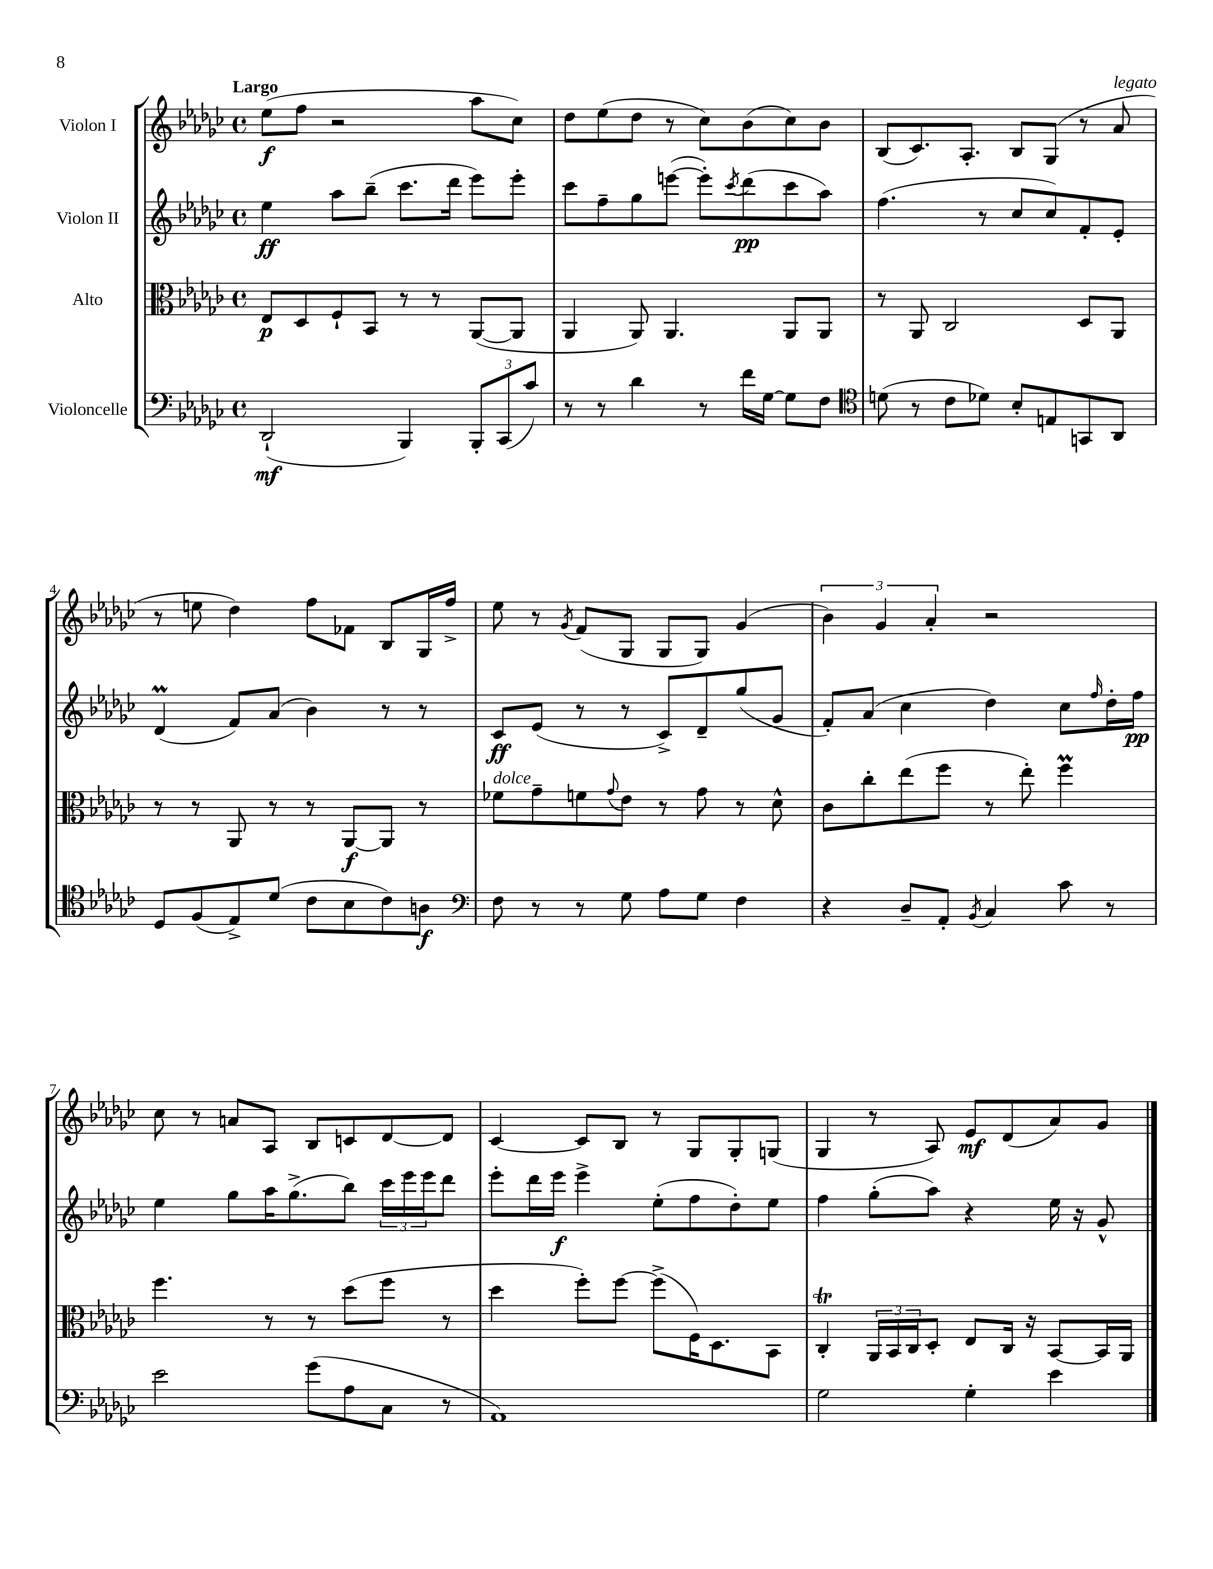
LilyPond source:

<<
\new StaffGroup <<
\new Staff = "s0" \with { instrumentName = "Violon I" } {
    \clef treble \key ges \major \defaultTimeSignature \time 4/4 \tempo "Largo"
    ees''8\f( f''8 r2 aes''8 ces''8) |
    des''8 ees''8( des''8 r8 ces''8) bes'8( ces''8) bes'8 |
    bes8( ces'8.) aes8.-. bes8 ges8( r8 aes'8^\markup { \italic "legato" } |
    r8 e''8 des''4) f''8 fes'8 bes8 ges16 f''16-> |
    ees''8 r8 \acciaccatura { ges'8 } f'8( ges8 ges8 ges8) ges'4( |
    \tuplet 3/2 { bes'4) ges'4 aes'4-. } r2 |
    ces''8 r8 a'8 aes8 bes8 c'8 des'8~ des'8 |
    ces'4~ ces'8 bes8 r8 ges8 ges8-. g8( |
    ges4 r8 aes8) ees'8\mf des'8( aes'8) ges'8 \bar "|." |
}
\new Staff = "s1" \with { instrumentName = "Violon II" } {
    \clef treble \key ges \major \defaultTimeSignature \time 4/4
    ees''4\ff aes''8 bes''8--( ces'''8. des'''16 ees'''8) ees'''8-. |
    ces'''8 f''8-- ges''8 e'''8~( e'''8-.) \acciaccatura { ces'''8 } des'''8\pp( ces'''8 aes''8) |
    f''4.( r8 ces''8 ces''8) f'8-. ees'8-. |
    des'4\prall( f'8) aes'8( bes'4) r8 r8 |
    ces'8\ff ees'8( r8 r8 ces'8->) des'8-- ges''8( ges'8 |
    f'8-.) aes'8( ces''4 des''4) ces''8 \grace { f''16 } des''16-. f''16\pp |
    ees''4 ges''8 aes''16 ges''8.->( bes''8) \tuplet 3/2 { ces'''16 ees'''16 ees'''16 } des'''8 |
    ees'''8-. des'''16 ees'''16\f ees'''4-> ees''8-.( f''8 des''8-.) ees''8 |
    f''4 ges''8-.( aes''8) r4 ees''16 r16 ges'8-^ \bar "|." |
}
\new Staff = "s2" \with { instrumentName = "Alto" } {
    \clef alto \key ges \major \defaultTimeSignature \time 4/4
    ees8\p des8 f8-! bes,8 r8 r8 aes,8~( aes,8 |
    aes,4 aes,8) aes,4. aes,8 aes,8 |
    r8 aes,8 ces2 des8 aes,8 |
    r8 r8 aes,8 r8 r8 aes,8~\f aes,8 r8 |
    fes'8^\markup { \italic "dolce" } ges'8-- f'8 \appoggiatura { ges'8 } ees'8 r8 ges'8 r8 des'8-^ |
    ces'8 ces''8-. ees''8( f''8 r8 ees''8-.) f''4\prall |
    f''4. r8 r8 des''8( f''8 r8 |
    des''4 f''8-.) f''8~ f''8->( f16) des8. bes,8 |
    ces4-.\trill \tuplet 3/2 { aes,16 bes,16 ces16 } des8-. ees8 ces16 r16 bes,8~ bes,16 aes,16 \bar "|." |
}
\new Staff = "s3" \with { instrumentName = "Violoncelle" } {
    \clef bass \key ges \major \defaultTimeSignature \time 4/4
    des,2-!\mf( bes,,4) \tuplet 3/2 { bes,,8-. ces,8( ces'8) } |
    r8 r8 des'4 r8 f'16 ges16~ ges8 f8 |
    \clef tenor d'8( r8 ces'8 des'8) bes8-. e8 g,8 aes,8 |
    des8 f8( ees8->) des'8( ces'8 bes8 ces'8) a8\f |
    \clef bass f8 r8 r8 ges8 aes8 ges8 f4 |
    r4 des8-- aes,8-. \acciaccatura { bes,8 } ces4 ces'8 r8 |
    ees'2 ges'8( aes8 ces8 r8 |
    aes,1) |
    ges2 ges4-. ees'4 \bar "|." |
}
>>
>>
